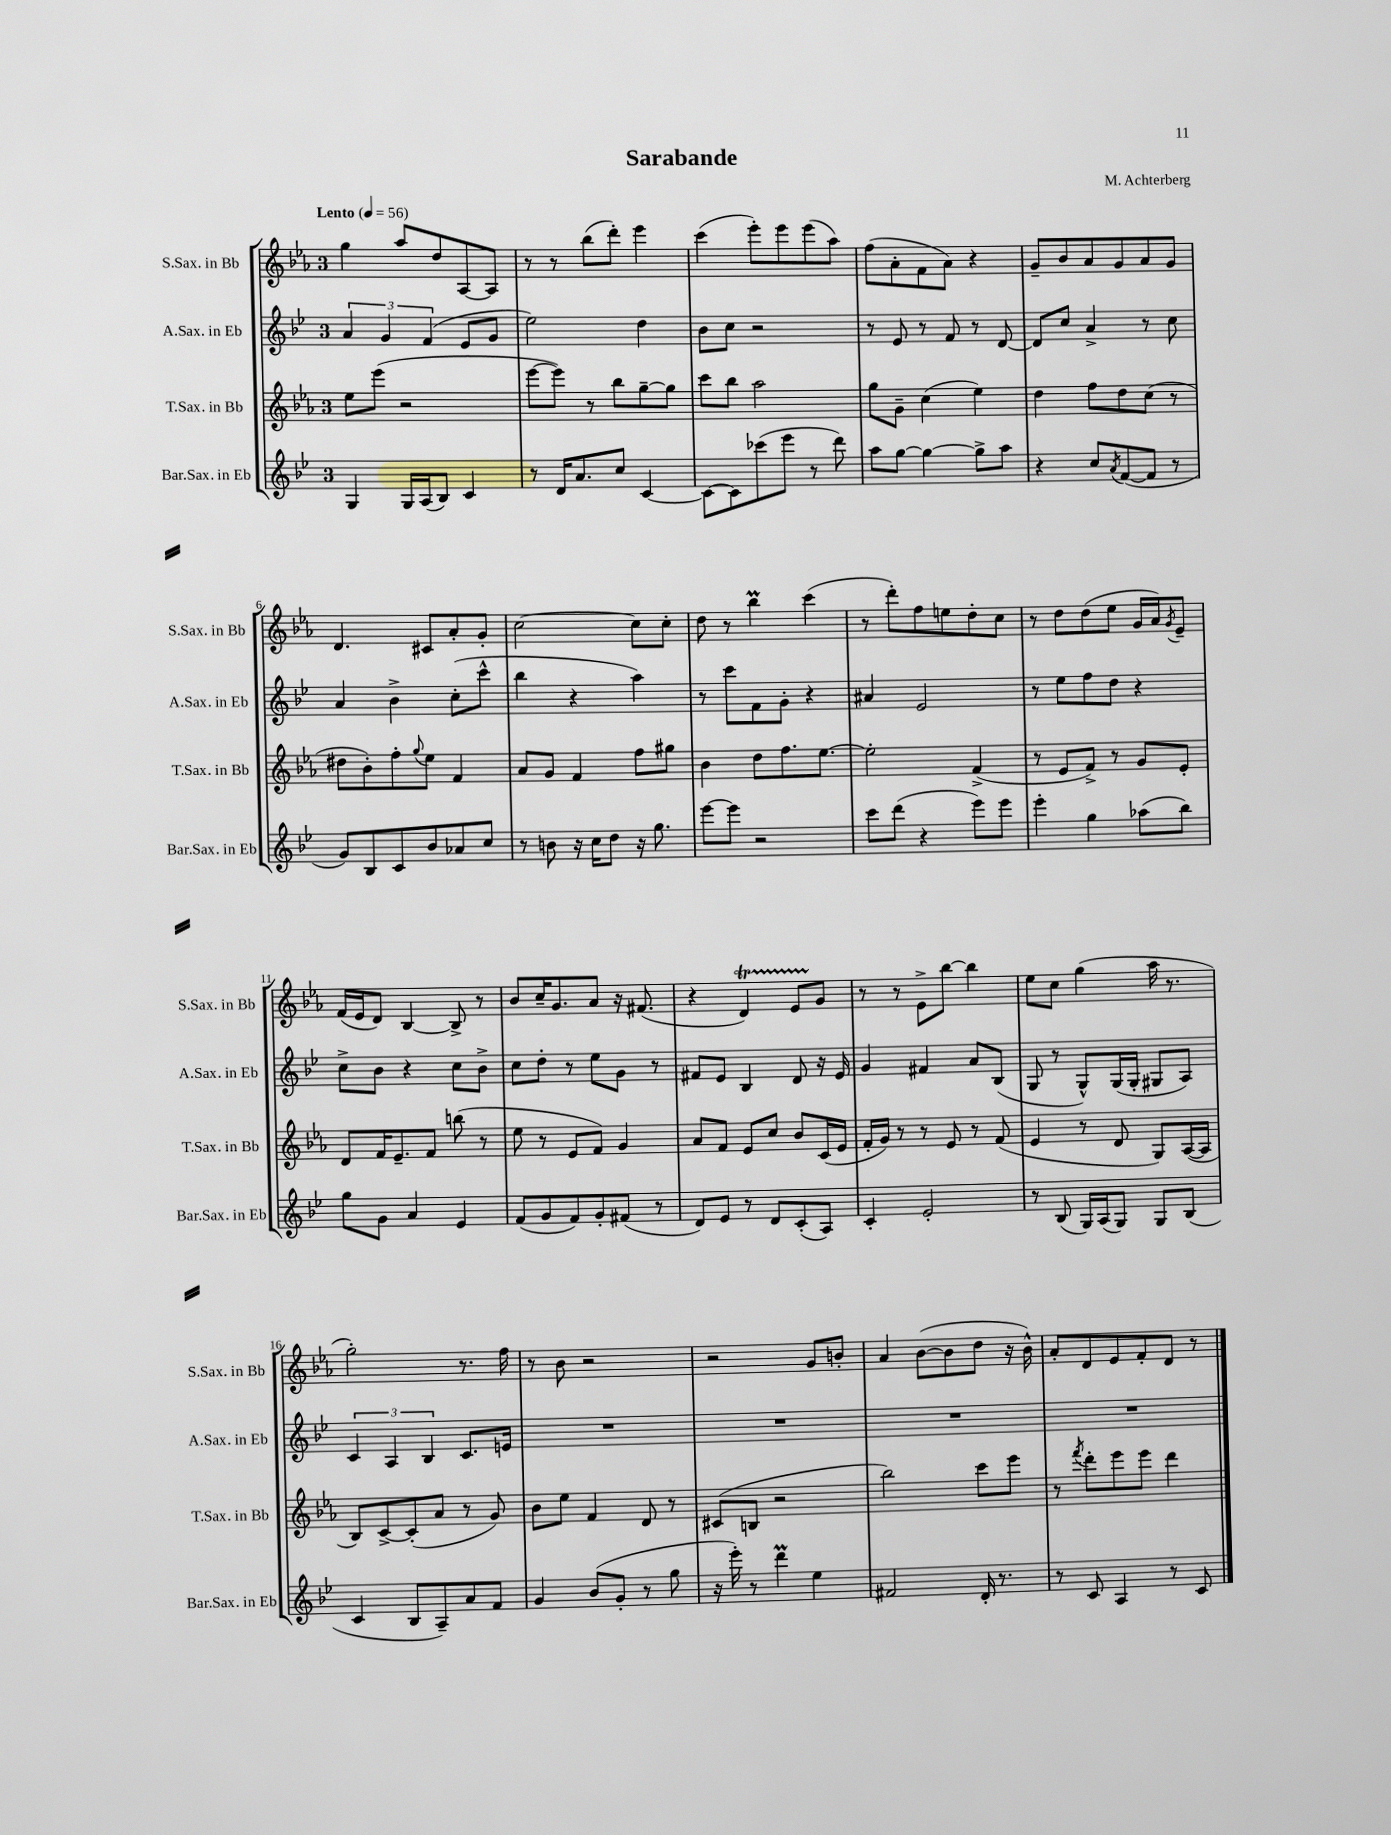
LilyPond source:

\header { title = "Sarabande" composer = "M. Achterberg" }
<<
\new StaffGroup <<
\new Staff = "s0" \with { instrumentName = "S.Sax. in Bb" shortInstrumentName = "S.Sax. in Bb" } {
    \clef treble \key ees \major \once \override Staff.TimeSignature.style = #'single-digit \time 3/4 \tempo "Lento" 4 = 56
    g''4 aes''8 d''8 aes8~ aes8 |
    r8 r8 bes''8( d'''8-.) ees'''4 |
    c'''4( ees'''8-.) ees'''8 ees'''8( aes''8) |
    f''8( aes'8-. f'8 aes'8) r4 |
    g'8-- bes'8 aes'8 g'8 aes'8 g'8 |
    d'4. cis'8 aes'8-. g'8-. |
    c''2~ c''8 c''8-. |
    d''8 r8 bes''4\prall c'''4( |
    r8 d'''8-.) f''8 e''8 d''8-. c''8 |
    r8 d''8 d''8( ees''8 g'16 aes'16) \acciaccatura { g'8 } ees'8-- |
    f'16( ees'16 d'8) bes4~ bes8-> r8 |
    bes'8 c''16-- g'8. aes'8 r16 fis'8.( |
    r4 d'4\startTrillSpan) ees'8 g'8\stopTrillSpan |
    r8 r8 ees'8-> bes''8~ bes''4 |
    ees''8 c''8 g''4( aes''16 r8. |
    g''2-.) r8. f''16 |
    r8 bes'8 r2 |
    r2 g'8 b'8-. |
    aes'4 bes'8~( bes'8 d''8 r16 bes'16-^) |
    aes'8-. d'8 ees'8 f'8-. d'8 r8 \bar "|." |
}
\new Staff = "s1" \with { instrumentName = "A.Sax. in Eb" shortInstrumentName = "A.Sax. in Eb" } {
    \clef treble \key bes \major \once \override Staff.TimeSignature.style = #'single-digit \time 3/4
    \tuplet 3/2 { a'4 g'4 f'4( } ees'8 g'8 |
    ees''2) d''4 |
    bes'8 c''8 r2 |
    r8 ees'8 r8 f'8 r8 d'8~ |
    d'8 c''8 a'4-> r8 c''8 |
    a'4 bes'4-> c''8-.( c'''8-^ |
    bes''4 r4 a''4) |
    r8 c'''8 f'8 g'8-. r4 |
    ais'4 ees'2 |
    r8 ees''8 f''8 d''8 r4 |
    c''8-> bes'8 r4 c''8 bes'8-> |
    c''8 d''8-. r8 ees''8 g'8 r8 |
    fis'8 ees'8 bes4 d'8 r16 ees'16 |
    g'4 fis'4 a'8 bes8( |
    g8 r8 g8-^) g16( g16-. gis8 a8) |
    \tuplet 3/2 { c'4 a4 bes4 } c'8. e'16 |
    R2. |
    R2. |
    R2. |
    R2. \bar "|." |
}
\new Staff = "s2" \with { instrumentName = "T.Sax. in Bb" shortInstrumentName = "T.Sax. in Bb" } {
    \clef treble \key ees \major \once \override Staff.TimeSignature.style = #'single-digit \time 3/4
    ees''8 ees'''8( r2 |
    ees'''8~ ees'''8) r8 bes''8 g''8~-- g''8 |
    c'''8 bes''8 aes''2 |
    g''8 g'8-- c''4( ees''4) |
    d''4 f''8 d''8 c''8( r8 |
    dis''8 bes'8-.) f''8-. \appoggiatura { g''8 } ees''8 f'4 |
    aes'8 g'8 f'4 f''8 gis''8 |
    bes'4 d''8 f''8. ees''8.~ |
    ees''2-. f'4->( |
    r8 ees'8 f'8->) r8 g'8 ees'8-. |
    d'8 f'16 ees'8.-- f'8 b''8( r8 |
    ees''8 r8 ees'8 f'8) g'4 |
    aes'8 f'8 ees'8 c''8 bes'8 c'16( ees'16 |
    f'16-. g'16) r8 r8 ees'8 r8 f'8( |
    ees'4 r8 d'8 g8) aes16~( aes16 |
    bes8) c'8~-> c'8-.( aes'8 r8 g'8) |
    bes'8 ees''8 f'4 d'8 r8 |
    cis'8( b8 r2 |
    bes''2) c'''8 ees'''8 |
    r8 \acciaccatura { f'''8 } d'''8-. ees'''8 ees'''8 d'''4 \bar "|." |
}
\new Staff = "s3" \with { instrumentName = "Bar.Sax. in Eb" shortInstrumentName = "Bar.Sax. in Eb" } {
    \clef treble \key bes \major \once \override Staff.TimeSignature.style = #'single-digit \time 3/4
    g4 g16 a16( bes8) c'4 |
    r8 d'16 a'8. c''8 c'4~ |
    c'8~ c'8 ces'''8( ees'''8 r8 d'''8) |
    a''8 g''8~ g''4~ g''8-> a''8 |
    r4 c''8 \acciaccatura { a'8 } f'8~( f'8 r8 |
    g'8) bes8 c'8 bes'8 aes'8 c''8 |
    r8 b'8 r16 c''16 d''8 r16 g''8. |
    ees'''8~ ees'''8 r2 |
    c'''8 d'''8( r4 ees'''8) ees'''8 |
    ees'''4-. g''4 aes''8( bes''8) |
    g''8 g'8 a'4 ees'4 |
    f'8( g'8 f'8) g'8-. fis'8( r8 |
    d'8) ees'8 r8 d'8 c'8-.( a8) |
    c'4-. ees'2-. |
    r8 bes8( g16) a16( g8) g8 bes8( |
    c'4 bes8 a8--) a'8 f'8 |
    g'4 bes'8( g'8-. r8 g''8 |
    r16 ees'''16-.) r8 d'''4\prall ees''4 |
    fis'2 d'16-. r8. |
    r8 c'8 a4 r8 c'8 \bar "|." |
}
>>
>>
